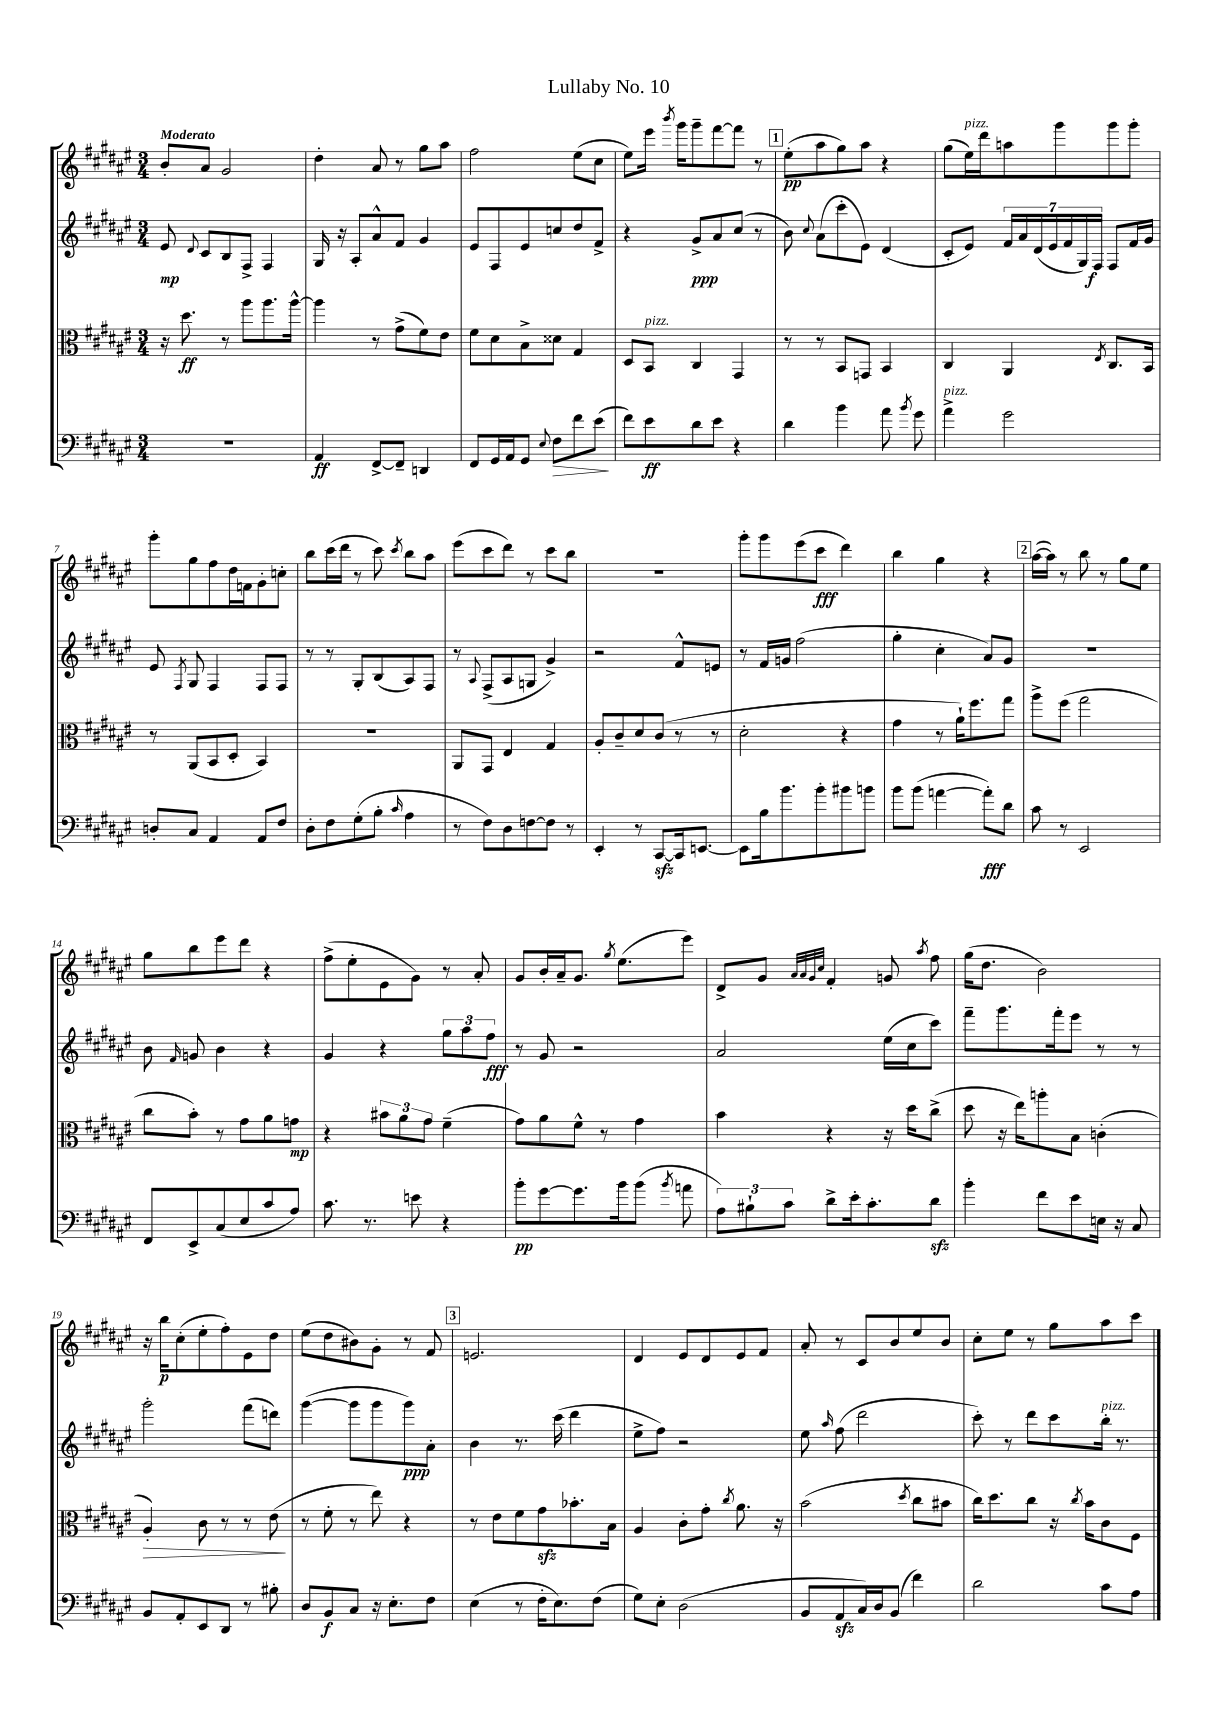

**kern	**dynam	**kern	**dynam	**kern	**dynam	**kern	**dynam
*part4	*part4	*part3	*part3	*part2	*part2	*part1	*part1
*staff4	*staff4	*staff3	*staff3	*staff2	*staff2	*staff1	*staff1
*clefF4	*	*clefC3	*	*clefG2	*	*clefG2	*
*k[f#c#g#d#a#e#]	*	*k[f#c#g#d#a#e#]	*	*k[f#c#g#d#a#e#]	*	*k[f#c#g#d#a#e#]	*
*M3/4	*	*M3/4	*	*M3/4	*	*M3/4	*
=1	=1	=1	=1	=1	=1	=1	=1
!	!	!	!	!	!	!LO:TX:a:B:t=Moderato	!
2.r	.	16r	.	8e#/	mp	8b'/L	.
.	.	8.dd#\	ff	.	.	.	.
.	.	.	.	8qqd#/	.	.	.
.	.	.	.	8c#/L	.	8a#/J	.
.	.	8r	.	8B/	.	2g#/	.
.	.	8aa#\L	.	8F#^/J	.	.	.
.	.	8.aa#\	.	4F#/	.	.	.
.	.	[16aa#^^\Jk	.	.	.	.	.
=2	=2	=2	=2	=2	=2	=2	=2
4AA#/	ff	4aa#\]	.	16G#/	.	4dd#'\	.
.	.	.	.	16r	.	.	.
.	.	.	.	8A#'/L	.	.	.
[8FF#^/L	.	8r	.	8a#^^/	.	8a#/	.
8FF#~/J]	.	(8g#^\L	.	8f#/J	.	8r	.
4DDn/	.	8f#\)	.	4g#/	.	8gg#\L	.
.	.	8e#\J	.	.	.	8aa#\J	.
=3	=3	=3	=3	=3	=3	=3	=3
8FF#/L	.	8f#\L	.	8e#/L	.	2ff#\	.
16GG#/L	.	8d#\	.	8F#/	.	.	.
16AA#/J	.	.	.	.	.	.	.
8GG#/J	.	8B^\	.	8e#/	.	.	.
8qqE#/	.	.	.	.	.	.	.
!	!LO:HP:b	!	!	!	!	!	!
8F#\L	>	8d##X\J	.	8ccn/	.	.	.
8f#\	.	4G#/	.	8dd#/	.	(8ee#\L	.
(8e#\J	.	.	.	8f#^/J	.	8cc#\J	.
.	]	.	.	.	.	.	.
=4	=4	=4	=4	=4	=4	=4	=4
8f#\L)	.	8D#/L	.	4r	.	8ee#\L)	.
!	!	!LO:TX:a:i:t=pizz.	!	!	!	!	!
8e#\	ff	8BB/J	.	.	.	16eee#\Jk	.
.	.	.	.	.	.	8qbbb/	.
.	.	.	.	.	.	16ggg#\KL	.
8d#\	.	4C#/	.	8g#^/L	ppp	8ggg#~\	.
8e#\J	.	.	.	8a#/	.	[8fff#\	.
4r	.	4GG#/	.	(8cc#/J	.	8fff#\J]	.
.	.	.	.	8r	.	8r	.
!!LO:REH:place=s1:t=1
=5	=5	=5	=5	=5	=5	=5	=5
4d#\	.	8r	.	8b\)	.	(8ee#'\L	pp
.	.	.	.	8qqcc#/	.	.	.
.	.	8r	.	(8a#\L	.	8aa#\	.
4b\	.	8BB/L	.	8ccc#'\	.	8gg#\)	.
.	.	8GGn/J	.	8e#\J)	.	8aa#\J	.
8a#\	.	4BB/	.	(4d#/	.	4r	.
8qb/	.	.	.	.	.	.	.
8g#\	.	.	.	.	.	.	.
=6	=6	=6	=6	=6	=6	=6	=6
!LO:TX:a:i:t=pizz.	!	!	!	!	!	!	!
4a#^\	.	4C#/	.	8c#'/L	.	(8gg#\L	.
!	!	!	!	!	!	!LO:TX:a:i:t=pizz.	!
.	.	.	.	8e#/J)	.	16ee#\L)	.
.	.	.	.	.	.	16ddd#\J	.
2g#\	.	4AA#/	.	28f#/LL	.	8aan\	.
.	.	.	.	28a#/	.	.	.
.	.	.	.	(28d#/	.	.	.
.	.	.	.	28e#/	.	.	.
.	.	.	.	.	.	8ggg#\	.
.	.	.	.	28f#/	.	.	.
.	.	.	.	28G#/)	.	.	.
.	.	.	.	28F#/JJ	f	.	.
.	.	8qE#/	.	.	.	.	.
.	.	8.C#/L	.	8F#/L	.	8ggg#\	.
.	.	.	.	16f#/L	.	8ggg#'\J	.
.	.	16BB/Jk	.	16g#/JJ	.	.	.
!!LO:LB:g=z
=7	=7	=7	=7	=7	=7	=7	=7
8Dn'/L	.	8r	.	8e#/	.	8ggg#'\L	.
.	.	.	.	8qF#/	.	.	.
8C#/J	.	(8AA#/L	.	8G#/	.	8gg#\	.
4AA#/	.	8BB/	.	4F#/	.	8ff#\	.
.	.	8D#'/J	.	.	.	16dd#\L	.
.	.	.	.	.	.	16fn\J	.
8AA#/L	.	4BB/)	.	8F#/L	.	8g#'\	.
8F#/J	.	.	.	8F#/J	.	8ccn'\J	.
=8	=8	=8	=8	=8	=8	=8	=8
8D#'\L	.	2.r	.	8r	.	8bb\L	.
8F#\	.	.	.	8r	.	(16ccc#\L	.
.	.	.	.	.	.	16ddd#\JJ	.
(8G#'\	.	.	.	8G#'/L	.	8r	.
8B'\J	.	.	.	(8B/	.	8ccc#\)	.
16qqc#/	.	.	.	.	.	8qccc#/	.
4A#\	.	.	.	8A#/)	.	8bb\L	.
.	.	.	.	8F#/J	.	8aa#\J	.
=9	=9	=9	=9	=9	=9	=9	=9
8r	.	8AA#/L	.	8r	.	(8eee#\L	.
.	.	.	.	8qqA#/	.	.	.
8F#\L)	.	8GG#/J	.	(8F#^/L	.	8ccc#\	.
8D#\	.	4E#/	.	8A#/	.	8ddd#\J)	.
[8Fn\	.	.	.	8Gn/J	.	8r	.
8F\J]	.	4G#/	.	4g#^/)	.	8ccc#\L	.
8r	.	.	.	.	.	8bb\J	.
=10	=10	=10	=10	=10	=10	=10	=10
4EE#'/	.	8A#'/L	.	2r	.	2.r	.
.	.	8c#~/	.	.	.	.	.
8r	.	8d#/	.	.	.	.	.
[8CC#zz/L	.	(8c#/J	.	.	.	.	.
16CC#/k]	.	8r	.	8f#^^/L	.	.	.
[8.EEn/J	.	.	.	.	.	.	.
.	.	8r	.	8en/J	.	.	.
=11	=11	=11	=11	=11	=11	=11	=11
8EE\L]	.	2d#'\	.	8r	.	8ggg#'\L	.
16B\k	.	.	.	16f#/LL	.	8ggg#\	.
8.b\	.	.	.	16gn/JJ	.	.	.
.	.	.	.	(2ff#\	.	(8eee#\	.
8b'\	.	.	.	.	.	8ccc#\J	fff
8b#X\	.	4r	.	.	.	4ddd#\)	.
8bn\J	.	.	.	.	.	.	.
=12	=12	=12	=12	=12	=12	=12	=12
8b\L	.	4g#\	.	4gg#'\	.	4bb\	.
(8b\J	.	.	.	.	.	.	.
[4an\	.	8r	.	4cc#'\	.	4gg#\	.
.	.	16a#`\KL)	.	.	.	.	.
.	.	8.ff#\	.	.	.	.	.
8a'\L])	fff	.	.	8a#/L)	.	4r	.
8d#\J	.	8gg#\J	.	8g#/J	.	.	.
!!LO:REH:place=s1:t=2
=13	=13	=13	=13	=13	=13	=13	=13
8c#\	.	8aa#^\L	.	2.r	.	([16aa#\LL	.
.	.	.	.	.	.	16aa#\JJ])	.
8r	.	(8ff#\J	.	.	.	8r	.
2EE#/	.	2gg#\	.	.	.	8bb\	.
.	.	.	.	.	.	8r	.
.	.	.	.	.	.	8gg#\L	.
.	.	.	.	.	.	8ee#\J	.
!!LO:LB:g=z
=14	=14	=14	=14	=14	=14	=14	=14
8FF#/L	.	8cc#\L	.	8b\	.	8gg#\L	.
.	.	.	.	16qqf#/	.	.	.
8EE#^/	.	8b'\J)	.	8gn/	.	8bb\	.
(8C#/	.	8r	.	4b\	.	8eee#\	.
8E#/	.	8g#\L	.	.	.	8ddd#\J	.
8c#/	.	8a#\	.	4r	.	4r	.
8A#/J)	.	8gn\J	mp	.	.	.	.
=15	=15	=15	=15	=15	=15	=15	=15
8.c#\	.	4r	.	4g#/	.	(8ff#^\L	.
.	.	.	.	.	.	8ee#'\	.
8.r	.	.	.	.	.	.	.
.	.	12b#X\L	.	4r	.	8e#\	.
.	.	12a#\	.	.	.	.	.
8en\	.	.	.	.	.	8g#\J)	.
.	.	12g#\J	.	.	.	.	.
4r	.	(4f#~\	.	12gg#\L	.	8r	.
.	.	.	.	12aa#\	.	.	.
.	.	.	.	.	.	8a#'/	.
.	.	.	.	12ff#\J	fff	.	.
=16	=16	=16	=16	=16	=16	=16	=16
8b'\L	pp	8g#\L)	.	8r	.	8g#/L	.
[8g#\	.	8a#\	.	8g#/	.	16b'/L	.
.	.	.	.	.	.	16a#~/J	.
8.g#\]	.	8f#^^\J	.	2r	.	8.g#/J	.
.	.	8r	.	.	.	.	.
.	.	.	.	.	.	8qgg#/	.
16b\k	.	.	.	.	.	(8.ee#\L	.
(8b\J	.	4g#\	.	.	.	.	.
8qb/	.	.	.	.	.	.	.
8an\	.	.	.	.	.	8eee#\J)	.
=17	=17	=17	=17	=17	=17	=17	=17
12A#\L)	.	4b\	.	2a#/	.	8d#^/L	.
12B#X`\	.	.	.	.	.	.	.
.	.	.	.	.	.	8g#/J	.
12c#\J	.	.	.	.	.	.	.
.	.	.	.	.	.	32qqa#/LLL	.
.	.	.	.	.	.	32qqa#/	.
.	.	.	.	.	.	32qqg#/	.
.	.	.	.	.	.	32qqcc#/JJJ	.
8d#^\L	.	4r	.	.	.	4f#'/	.
16e#'\k	.	.	.	.	.	.	.
8.c#'\	.	.	.	.	.	.	.
.	.	16r	.	(16ee#\LL	.	8gn/	.
.	.	16dd#\KL	.	16cc#\J	.	.	.
.	.	.	.	.	.	8qaa#/	.
8d#zz\J	.	(8cc#^\J	.	8ccc#\J)	.	8ff#\	.
=18	=18	=18	=18	=18	=18	=18	=18
4b'\	.	8dd#\	.	8fff#~\L	.	(16gg#\KL	.
.	.	.	.	.	.	8.dd#\J	.
.	.	16r	.	8.ggg#\	.	.	.
.	.	16ee#\KL)	.	.	.	.	.
8f#\L	.	8aan'\	.	.	.	2b\)	.
.	.	.	.	16fff#'\k	.	.	.
8e#\	.	8B\J	.	8eee#\J	.	.	.
16En\Jk	.	(4cn'\	.	8r	.	.	.
16r	.	.	.	.	.	.	.
8C#/	.	.	.	8r	.	.	.
!!LO:LB:g=z
=19	=19	=19	=19	=19	=19	=19	=19
!	!	!	!LO:HP:b	!	!	!	!
8BB/L	.	4A#'/)	>	2ggg#'\	.	16r	.
.	.	.	.	.	.	16bb\KL	p
8AA#'/	.	.	.	.	.	(8cc#'\	.
8EE#/	.	8c#\	.	.	.	8ee#'\	.
8DD#/J	.	8r	.	.	.	8ff#'\)	.
8r	.	8r	.	(8fff#\L	.	8e#\	.
8B#X'\	.	(8e#\	.	8dddn\J)	.	8dd#\J	.
.	.	.	]	.	.	.	.
=20	=20	=20	=20	=20	=20	=20	=20
8D#/L	.	8r	.	([4ggg#\	.	(8ee#\L	.
8BB/	f	8f#'\	.	.	.	8dd#\	.
8C#/J	.	8r	.	8ggg#\L]	.	8b#X\)	.
16r	.	8ee#\)	.	8ggg#\	.	8g#'\J	.
8.E#'\L	.	.	.	.	.	.	.
.	.	4r	.	8ggg#\)	ppp	8r	.
8F#\J	.	.	.	8a#'\J	.	8f#/	.
!!LO:REH:place=s1:t=3
=21	=21	=21	=21	=21	=21	=21	=21
(4E#\	.	8r	.	4b\	.	2.en/	.
.	.	8e#\L	.	.	.	.	.
8r	.	8f#\	.	8.r	.	.	.
16F#'\KL	.	8g#zz\	.	.	.	.	.
8.E#\)	.	.	.	(16ccc#\	.	.	.
.	.	8.b-X'\	.	4ddd#\	.	.	.
(8F#\J	.	.	.	.	.	.	.
.	.	16B\Jk	.	.	.	.	.
=22	=22	=22	=22	=22	=22	=22	=22
8G#\L)	.	4A#/	.	8ee#^\L	.	4d#/	.
8E#'\J	.	.	.	8ff#\J)	.	.	.
(2D#\	.	8c#'\L	.	2r	.	8e#/L	.
.	.	8g#'\J	.	.	.	8d#/	.
.	.	8qcc#/	.	.	.	.	.
.	.	8.a#\	.	.	.	8e#/	.
.	.	.	.	.	.	8f#/J	.
.	.	16r	.	.	.	.	.
=23	=23	=23	=23	=23	=23	=23	=23
8BB/L	.	(2b\	.	8ee#\	.	8a#'/	.
.	.	.	.	16qqaa#/	.	.	.
8AA#zz/	.	.	.	(8ff#\	.	8r	.
16C#/L)	.	.	.	2ddd#\	.	8c#/L	.
16D#/J	.	.	.	.	.	.	.
(8BB/J	.	.	.	.	.	8b/	.
.	.	8qdd#/	.	.	.	.	.
4f#\)	.	8cc#\L	.	.	.	8ee#/	.
.	.	8b#X\J	.	.	.	8b/J	.
=24	=24	=24	=24	=24	=24	=24	=24
2d#\	.	16cc#\KL)	.	8ccc#'\)	.	8cc#'\L	.
.	.	8.dd#\	.	.	.	.	.
.	.	.	.	8r	.	8ee#\J	.
.	.	8cc#\J	.	8ddd#\L	.	8r	.
.	.	16r	.	8ccc#\	.	8gg#\L	.
.	.	8qcc#/	.	.	.	.	.
.	.	16b\KL	.	.	.	.	.
!	!	!	!	!LO:TX:a:i:t=pizz.	!	!	!
8c#\L	.	8c#\	.	16bb'\Jk	.	8aa#\	.
.	.	.	.	8.r	.	.	.
8A#\J	.	8F#\J	.	.	.	8ccc#\J	.
==	==	==	==	==	==	==	==
*-	*-	*-	*-	*-	*-	*-	*-
